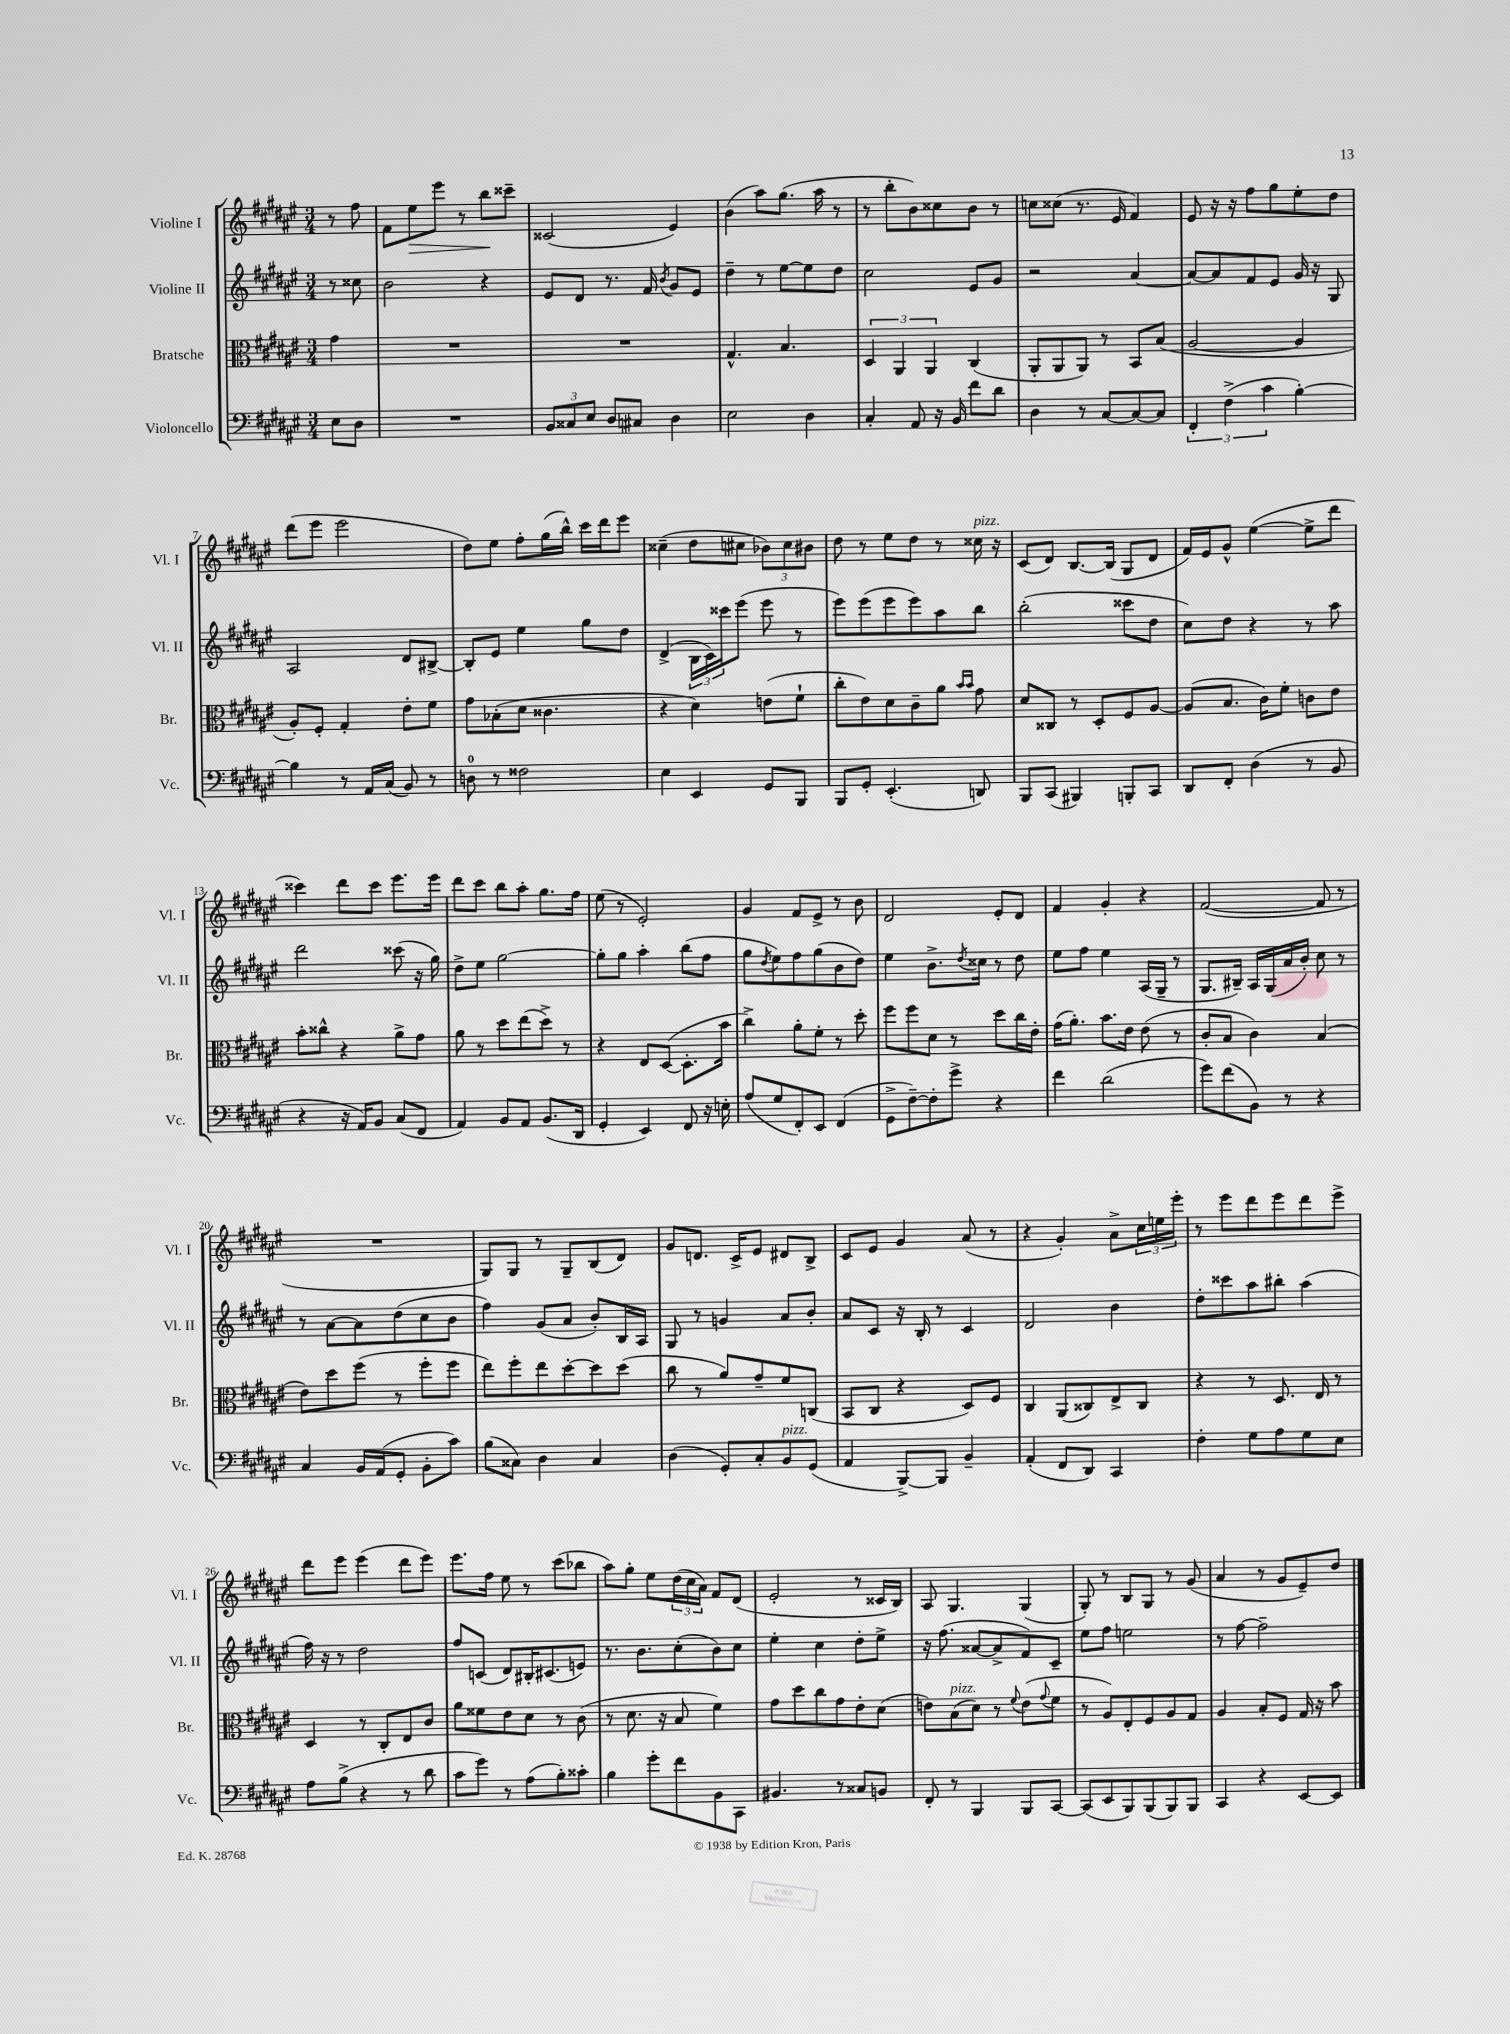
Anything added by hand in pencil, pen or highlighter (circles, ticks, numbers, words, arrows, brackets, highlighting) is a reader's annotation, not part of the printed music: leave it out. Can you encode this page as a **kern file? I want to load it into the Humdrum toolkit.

**kern	**kern	**kern	**kern
*staff4	*staff3	*staff2	*staff1
*clefF4	*clefC3	*clefG2	*clefG2
*k[f#c#g#d#a#e#]	*k[f#c#g#d#a#e#]	*k[f#c#g#d#a#e#]	*k[f#c#g#d#a#e#]
*M3/4	*M3/4	*M3/4	*M3/4
8E#	4g#	8r	8r
8D#	.	8cc##	8ff#
=	=	=	=
2.r	2.r	2b	8f#
.	.	.	8ee#
.	.	.	8eee#
.	.	.	8r
.	.	4r	8bb
.	.	.	8ccc##~
=	=	=	=
12BB	2.r	8e#	(2c##
12C##	.	.	.
.	.	8d#	.
12E#	.	.	.
8D#	.	8.r	.
8C#	.	.	.
.	.	16f#	.
.	.	8qb	.
4D#	.	8g#	4e#)
.	.	8e#	.
=	=	=	=
2E#	4.G#^^	4dd#~	(4b
.	.	8r	8aa#)
.	4.B	[8ee#	(8.gg#
4D#	.	8ee#]	.
.	.	.	16aa#
.	.	8dd#	8r
=	=	=	=
4C#'	6D#	2cc#	8r
.	.	.	8bb'
.	6AA#	.	.
8AA#	.	.	8b)
.	6AA#	.	.
16r	.	.	8cc##
16BB	.	.	.
8f#	(4C#	8e#	8b
8d#	.	8g#	8r
=	=	=	=
4D#	8AA#'	2r	8cc
.	8AA#	.	(8cc##
8r	8AA#)	.	8.r
[8C#	8r	.	.
.	.	.	16e#
8C#_	8BB	[4a#	4f#)
8C#]	(8B	.	.
=	=	=	=
6FF#'	[2A#	8a#_	8e#
.	.	8a#]	16r
(6F#^	.	.	.
.	.	.	16r
.	.	8f#	8ff#
6c#	.	.	.
.	.	8e#	8gg#
[4B')	4A#]	16g#	8ee#'
.	.	16r	.
.	.	8G#	8dd#
=	=	=	=
4B]	8A#')	2A#	(8ddd#
.	8F#'	.	8eee#
8r	4G#'	.	2eee#
16AA#	.	.	.
(16C#	.	.	.
8BB)	8e#'	8d#	.
8r	8f#	[8B#^	.
=	=	=	=
8D	8g#	8B#']	8dd#)
8r	(8B-'	8e#	8ee#
2F##	8d#	4ee#	8ff#'
.	4.c##	.	(16gg#
.	.	.	16bb^^)
.	.	8gg#	16ccc#
.	.	.	16ddd#
.	.	8dd#	8eee#
=	=	=	=
4E#	4r	(4d#^	(4cc##~
4EE#	4d#)	24B	8dd#
.	.	24c#)	.
.	.	24ccc##	.
.	.	(8eee#	8cc#
8GG#	(8e	8eee#	12b-)
.	.	.	12cc#
8BBB	8f#`	8r	.
.	.	.	12b#
=	=	=	=
8BBB	8cc#'	8eee#)	8dd#
8GG#'	8e#)	(8eee#	8r
(4.EE#'	8d#	8eee#	8ee#
.	8c#~	8eee#)	8dd#
.	8a#	8aa#	8r
.	16qqb	.	.
.	16qqb	.	.
8DD)	8g#	8bb	16cc##
.	.	.	16r
=	=	=	=
8BBB	8d#	(2bb'	(8c#
(8CC#	8C##	.	8d#)
4BBB#)	8r	.	[8.B
.	8D#'	.	.
.	.	.	(16B]
8BBB'	8F#	8ccc##	8G#
8CC#	[8A#	8dd#	8d#
=	=	=	=
8DD#	(8A#]	8cc#)	16f#)
.	.	.	16e#
8FF#'	8.B	8dd#	8g#^^
(4D#	.	4r	([4ee#
.	16c#)	.	.
.	8f#'	.	.
8r	8c	8r	8ee#^]
8BB	8e#	8aa#	8ddd#
=	=	=	=
4r	8b'	2ddd#	4ccc##)
.	8cc##^^	.	.
16r	4r	.	8ddd#
16AA#)	.	.	.
8BB	.	.	8ccc##
(8C#	8a#^	(8ccc##	8.eee#
8FF#	8g#	16r	.
.	.	16gg#)	16eee#
=	=	=	=
4AA#)	8a#	8dd#^	8ddd#
.	8r	8ee#	8ccc#
8BB	8dd#	[2gg#	8bb
8AA#	(8ee#	.	8aa#'
(8.BB	8dd#^)	.	8.gg#
.	8r	.	.
16DD#	.	.	16ff#
=	=	=	=
4GG#'	4r	8gg#']	(8ee#
.	.	8gg#	8r
4EE#)	8E#	4aa#'	2e#')
.	([8D#	.	.
8FF#	8.D#']	(8bb	.
16r	.	8ff#	.
16E'	16b	.	.
=	=	=	=
(8A#	4cc#^)	8gg#	4g#
.	.	8qdd#	.
8G#	.	8ee#)	.
8FF#')	8a#'	8ff#	8f#
8EE#	8f#'	(8gg#	8e#^
(4FF#	8r	8b	8r
.	8dd#'	8dd#)	8b
=	=	=	=
8GG#^	8ff#	4ee#	2d#
[8F#~)	8ff#	.	.
8F#']	8d#	8.b^	.
8g#^	8r	.	.
.	.	8qdd#	.
.	.	16cc##	.
4r	8dd#	8r	8e#'
.	16cc#	8dd#	8d#
.	16e#'	.	.
=	=	=	=
4f#	(16g#	8ee#	4f#
.	8.a#')	.	.
.	.	8ff#	.
(2d#	8.b	4ee#	4g#'
.	16e#	.	.
.	(8e#	(16A#	4r
.	.	16G#~	.
.	8r	8r	.
=	=	=	=
8g#)	8c#'	8.G#	([2f#
(8f#	8B	.	.
.	.	16B#~)	.
8BB)	4c#)	16A#	.
.	.	(16G#	.
8r	.	16a#	.
.	.	16b')	.
4r	(4B	8cc#	8f#]
.	.	8r	8r
=	=	=	=
4C#	8e#)	8r	2.r
.	8dd#	[8a#	.
16BB	(8ff#	8a#]	.
(16AA#	.	.	.
8GG#'	8r	(8dd#	.
8BB'	8ff#'	8cc#	.
8c#)	8ff#	8b	.
=	=	=	=
(8B	8ee#)	4ff#)	8G#)
8C##)	8ff#'	.	8G#
4D#	8ee#	(8g#	8r
.	[8dd#'	8a#	8G#~
4C##	8dd#]	8b')	(8B
.	(8dd#	16B	8d#)
.	.	16A#	.
=	=	=	=
(4D#	8cc#	8G#	8g#
.	8r	8r	8.d
8GG#')	8a#)	4g	.
.	.	.	16c#^
8C#'	8g#~	.	8e#
8BB	8f#	8a#	8d#
(8GG#	(8C	8b'	8B^
=	=	=	=
4AA#	8BB	8a#	8c#
.	8C#	8c#	8e#
[8BBB^)	4r	16r	4g#
.	.	16B'	.
8BBB]	.	8r	.
4BB~	8D#)	4c#	(8a#
.	8F#	.	8r
=	=	=	=
(4AA#'	4C#	2d#	4r
8FF#	(8AA#	.	4g#')
8DD#)	8C##)	.	.
4CC#	8E#^	4b	8a#^
.	8C##	.	24cc#
.	.	.	24ee
.	.	.	24eee#'
=	=	=	=
4F#'	4r	8dd#'	8r
.	.	8ccc##	8eee#
8G#	8r	8aa#	8ddd#
8A#	8.D#	8bb#'	8eee#
8G#	.	(4aa#	8ddd#
.	16E#	.	.
8E#	8r	.	8eee#^
=	=	=	=
8A#	4D#	16ff#)	8ddd#
.	.	16r	.
(8B^	.	8r	8eee#
4r	8r	2dd#	(4eee#
.	8C#'	.	.
8r	8E#	.	8ddd#
8d#	8c#	.	8eee#)
=	=	=	=
8c#	8a#	8ff#	8.eee#
8g#)	8f##	(8c	.
.	.	.	16ff#
8r	8e#	8d#)	8ee#
(8A#	8d#	16B#'	8r
.	.	(8.c#	.
8B')	8r	.	(8ccc#
8c##'	(8c#	8e)	8bb-
=	=	=	=
4B	8r	8.r	8aa#)
.	8.d#	.	8gg#'
.	.	8.b	.
8g#'	.	.	8ee#
.	16r	.	.
8f#	8B	(8cc#'	(24dd#
.	.	.	24cc#
.	.	.	24a#)
8BB	4f#)	8b)	8f#
8CC#	.	8cc#	(8d#
=	=	=	=
4.BB#	8g#	4ee#'	2e#'
.	8dd#	.	.
.	8cc#	4cc#	.
8r	8g#	.	.
8C##	8e#'	8dd#'	8r
8BB	(8d#	8ee#^	16c##
.	.	.	16B)
=	=	=	=
8FF#'	8e)	16r	8A#
.	.	(8.ff#	.
8r	(8B	.	4.G#
4BBB	8d#)	[8a##	.
.	8r	8a##^]	.
.	8qqf#	.	.
8BBB	(8e	8f#)	(4G#
.	8qqg#	.	.
[8CC#	8f#	8c#~	.
=	=	=	=
(8CC#]	8r	8ee#	8G#')
8EE#	8A#)	8ff#	8r
8BBB)	8E#'	2ee	8B
(8BBB	8F#	.	8G#
8BBB)	8A#	.	8r
8BBB	8G#	.	(8g#
=	=	=	=
4CC#	4A#	8r	4a#
.	.	[8ff#	.
4r	8B'	2ff#~]	8r
.	8F#	.	8g#
[8EE#	16G#	.	8e#~)
.	16r	.	.
8EE#]	8b	.	8dd#
==	==	==	==
*-	*-	*-	*-
